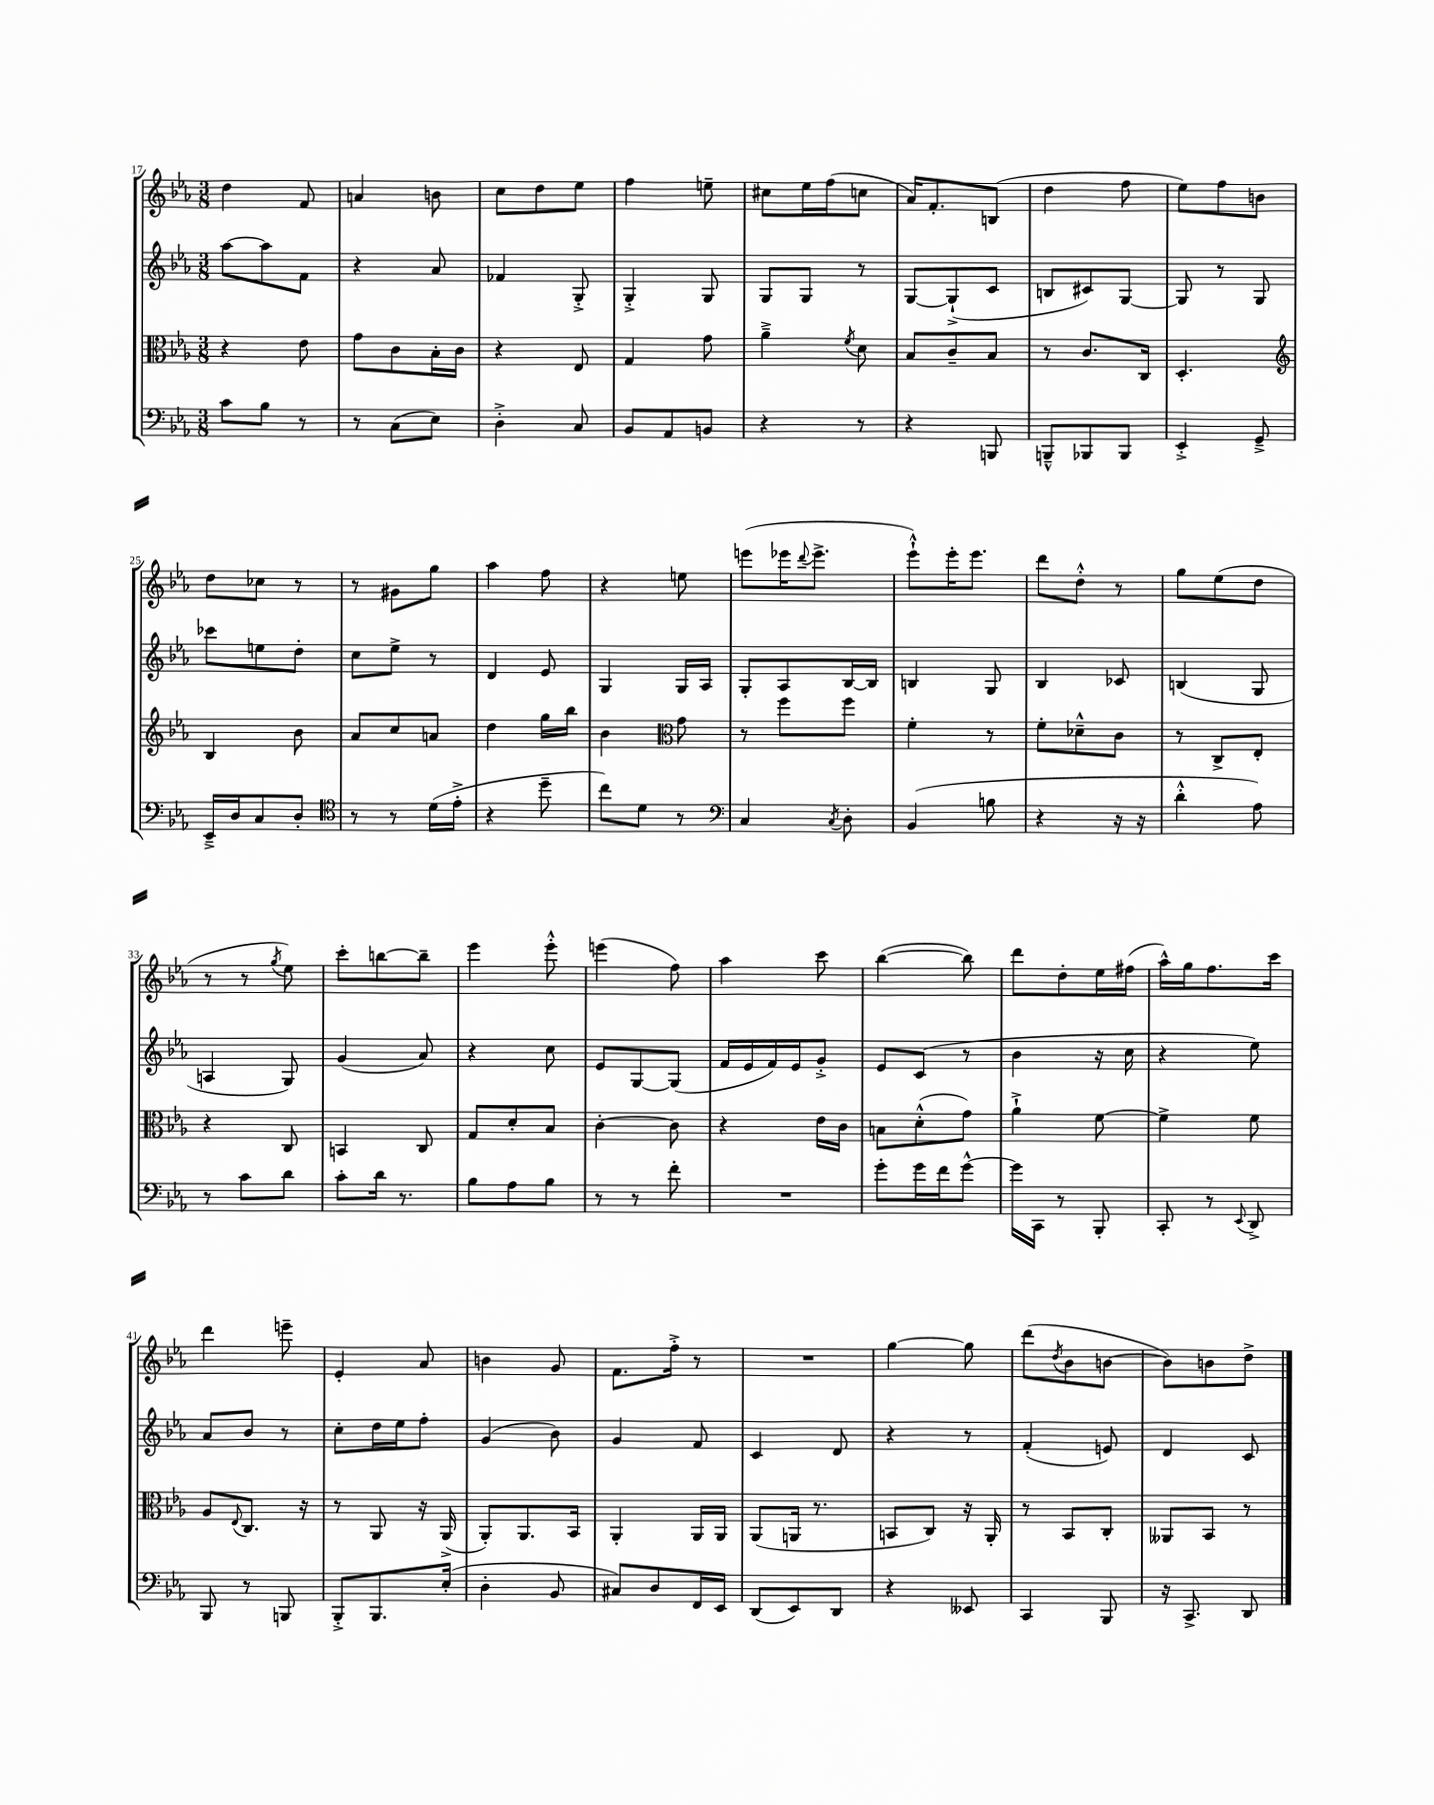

**kern	**kern	**kern	**kern
*staff4	*staff3	*staff2	*staff1
*clefF4	*clefC3	*clefG2	*clefG2
*k[b-e-a-]	*k[b-e-a-]	*k[b-e-a-]	*k[b-e-a-]
*M3/8	*M3/8	*M3/8	*M3/8
8c\L	4r	[8aa-\L	4dd\
8B-\J	.	8aa-\]	.
8r	8e-\	8f\J	8f/
=	=	=	=
8r	8g\L	4r	4a/
(8C\L	8c\	.	.
8E-\J)	16B-'\L	8a-/	8b\
.	16c\JJ	.	.
=	=	=	=
4D'^\	4r	4f-/	8cc\L
.	.	.	8dd\
8C/	8E-/	8G'^/	8ee-\J
=	=	=	=
8BB-/L	4G/	4G'^/	4ff\
8AA-/	.	.	.
8BB/J	8g\	8G/	8ee~\
=	=	=	=
4r	4a-~^\	8G/L	8cc#\L
.	.	8G/J	16ee-\L
.	.	.	(16ff\J
.	8qf/	.	.
8r	8d\	8r	8cc\J
=	=	=	=
4r	8B-/L	[8G/L	16a-/LK)
.	.	.	8.f'/
.	8c~/	(8G`^/]	.
8BBB/	8B-/J	8c/J	(8B/J
=	=	=	=
8BBB~^^/L	8r	8B/L	4dd\
8BBB-/	8.c/L	8c#/)	.
8BBB-/J	.	[8G/J	8ff\
.	16C/Jk	.	.
=	=	=	=
4EE-'^/	4.D'/	8G/]	8ee-\L)
.	.	8r	8ff\
8GG~^/	.	8G/	8b\J
=	=	=	=
*	*clefG2	*	*
16EE-~^/LL	4B-/	8ccc-\L	8dd\L
16D/J	.	.	.
8C/	.	8ee\	8cc-\J
8D'/J	8b-\	8dd'\J	8r
=	=	=	=
*clefC4	*	*	*
8r	8a-/L	8cc\L	8r
8r	8cc/	8ee-^\J	8g#\L
(16d\LL	8a/J	8r	8gg\J
16e-'^\JJ	.	.	.
=	=	=	=
4r	4dd\	4d/	4aa-\
8dd~\	16gg\LL	8e-/	8ff\
.	16bb-\JJ	.	.
=	=	=	=
8cc\L)	4b-\	4G/	4r
8d\J	.	.	.
*	*clefC3	*	*
8r	8g\	16G/LL	8ee\
.	.	16A-/JJ	.
=	=	=	=
*clefF4	*	*	*
4C/	8r	8G'/L	(8eee\L
.	8ff\L	8A-/	16eee-\K
.	.	.	8qqddd/
.	.	.	8.eee-^\J
8qC/	.	.	.
8D'\	8ff\J	[16B-/L	.
.	.	16B-/]JJ	.
=	=	=	=
(4BB-/	4f'\	4B/	8eee-`^^\L)
.	.	.	16eee-'\K
.	.	.	8.eee-\J
8B\	8r	8G/	.
=	=	=	=
4r	8f'\L	4B-/	8ddd\L
.	8d-~^^\	.	8dd'^^\J
16r	8c\J	8c-/	8r
16r	.	.	.
=	=	=	=
4d'^^\	8r	(4B/	8gg\L
.	8C^/L	.	(8ee-\
8A-\)	8E-'/J	8G/	8dd\J
=	=	=	=
8r	4r	4A/	8r
8c\L	.	.	8r
.	.	.	8qgg/
8d\J	8C/	8G/)	8ee-\)
=	=	=	=
8c'\L	4BB/	(4g/	8ccc'\L
16d\Jk	.	.	[8bb\
8.r	.	.	.
.	8C/	8a-/)	8bb~\]J
=	=	=	=
8B-\L	8G/L	4r	4eee-\
8A-\	8d'/	.	.
8B-\J	8B-/J	8cc\	8eee-'^^\
=	=	=	=
8r	[4c'\	8e-/L	(4eee\
8r	.	[8G/	.
8f'\	8c\]	(8G/]J	8ff\)
=	=	=	=
4.r	4r	16f/LL	4aa-\
.	.	16e-/	.
.	.	16f/)	.
.	.	16e-/J	.
.	16e-\LL	8g'^/J	8ccc\
.	16c\JJ	.	.
=	=	=	=
8g'\L	8B\L	8e-/L	([4bb-\
16g\L	(8d'^^\	(8c/J	.
16f\J	.	.	.
[8g^^\J	8g\J)	8r	8bb-\])
=	=	=	=
16g\]LL	4a-`^\	4b-\	8ddd\L
16CC\JJ	.	.	.
8r	.	.	8dd'\
8BBB-'/	[8f\	16r	16ee-\L
.	.	16cc\	(16ff#\JJ
=	=	=	=
8CC'/	4f^\]	4r	16aa-^^\LL)
.	.	.	16gg\J
8r	.	.	8.ff\
8qqEE-/	.	.	.
8DD^/	8f\	8ee-\)	.
.	.	.	16ccc\Jk
=	=	=	=
8BBB-/	8A-/L	8a-/L	4ddd\
.	8qqE-/	.	.
8r	8.C/J	8b-/J	.
8BBB/	.	8r	8eee~\
.	16r	.	.
=	=	=	=
8BBB-'^/L	8r	8cc'\L	4e-'/
8.BBB-/	8AA-/	16dd\L	.
.	.	16ee-\J	.
.	16r	8ff'\J	8a-/
(16E-'/Jk	(16AA-^/	.	.
=	=	=	=
4D'\	8AA-'/L)	(4g/	4b\
.	8.AA-/	.	.
8BB-/	.	8b-\)	8g/
.	16BB-/Jk	.	.
=	=	=	=
8C#/L)	4AA-'/	4g/	8.f\L
8D/	.	.	.
.	.	.	16ff'^\Jk
16FF/L	16AA-/LL	8f/	8r
16EE-/JJ	16AA-/JJ	.	.
=	=	=	=
(8DD/L	(8AA-/L	4c/	4.r
8EE-/)	16AA/Jk	.	.
.	8.r	.	.
8DD/J	.	8d/	.
=	=	=	=
4r	8BB/L	4r	[4gg\
.	8C/J)	.	.
8EE--/	16r	8r	8gg\]
.	16AA-'/	.	.
=	=	=	=
4CC/	8r	(4f'/	(8ddd\L
.	.	.	8qdd/
.	8BB-/L	.	8b-\
8BBB-/	8C'/J	8e/)	[8b\J
=	=	=	=
16r	8AA--/L	4d/	8b\]L)
8.CC^/	.	.	.
.	8BB-/J	.	8b\
8DD/	8r	8c/	8dd^\J
==	==	==	==
*-	*-	*-	*-
